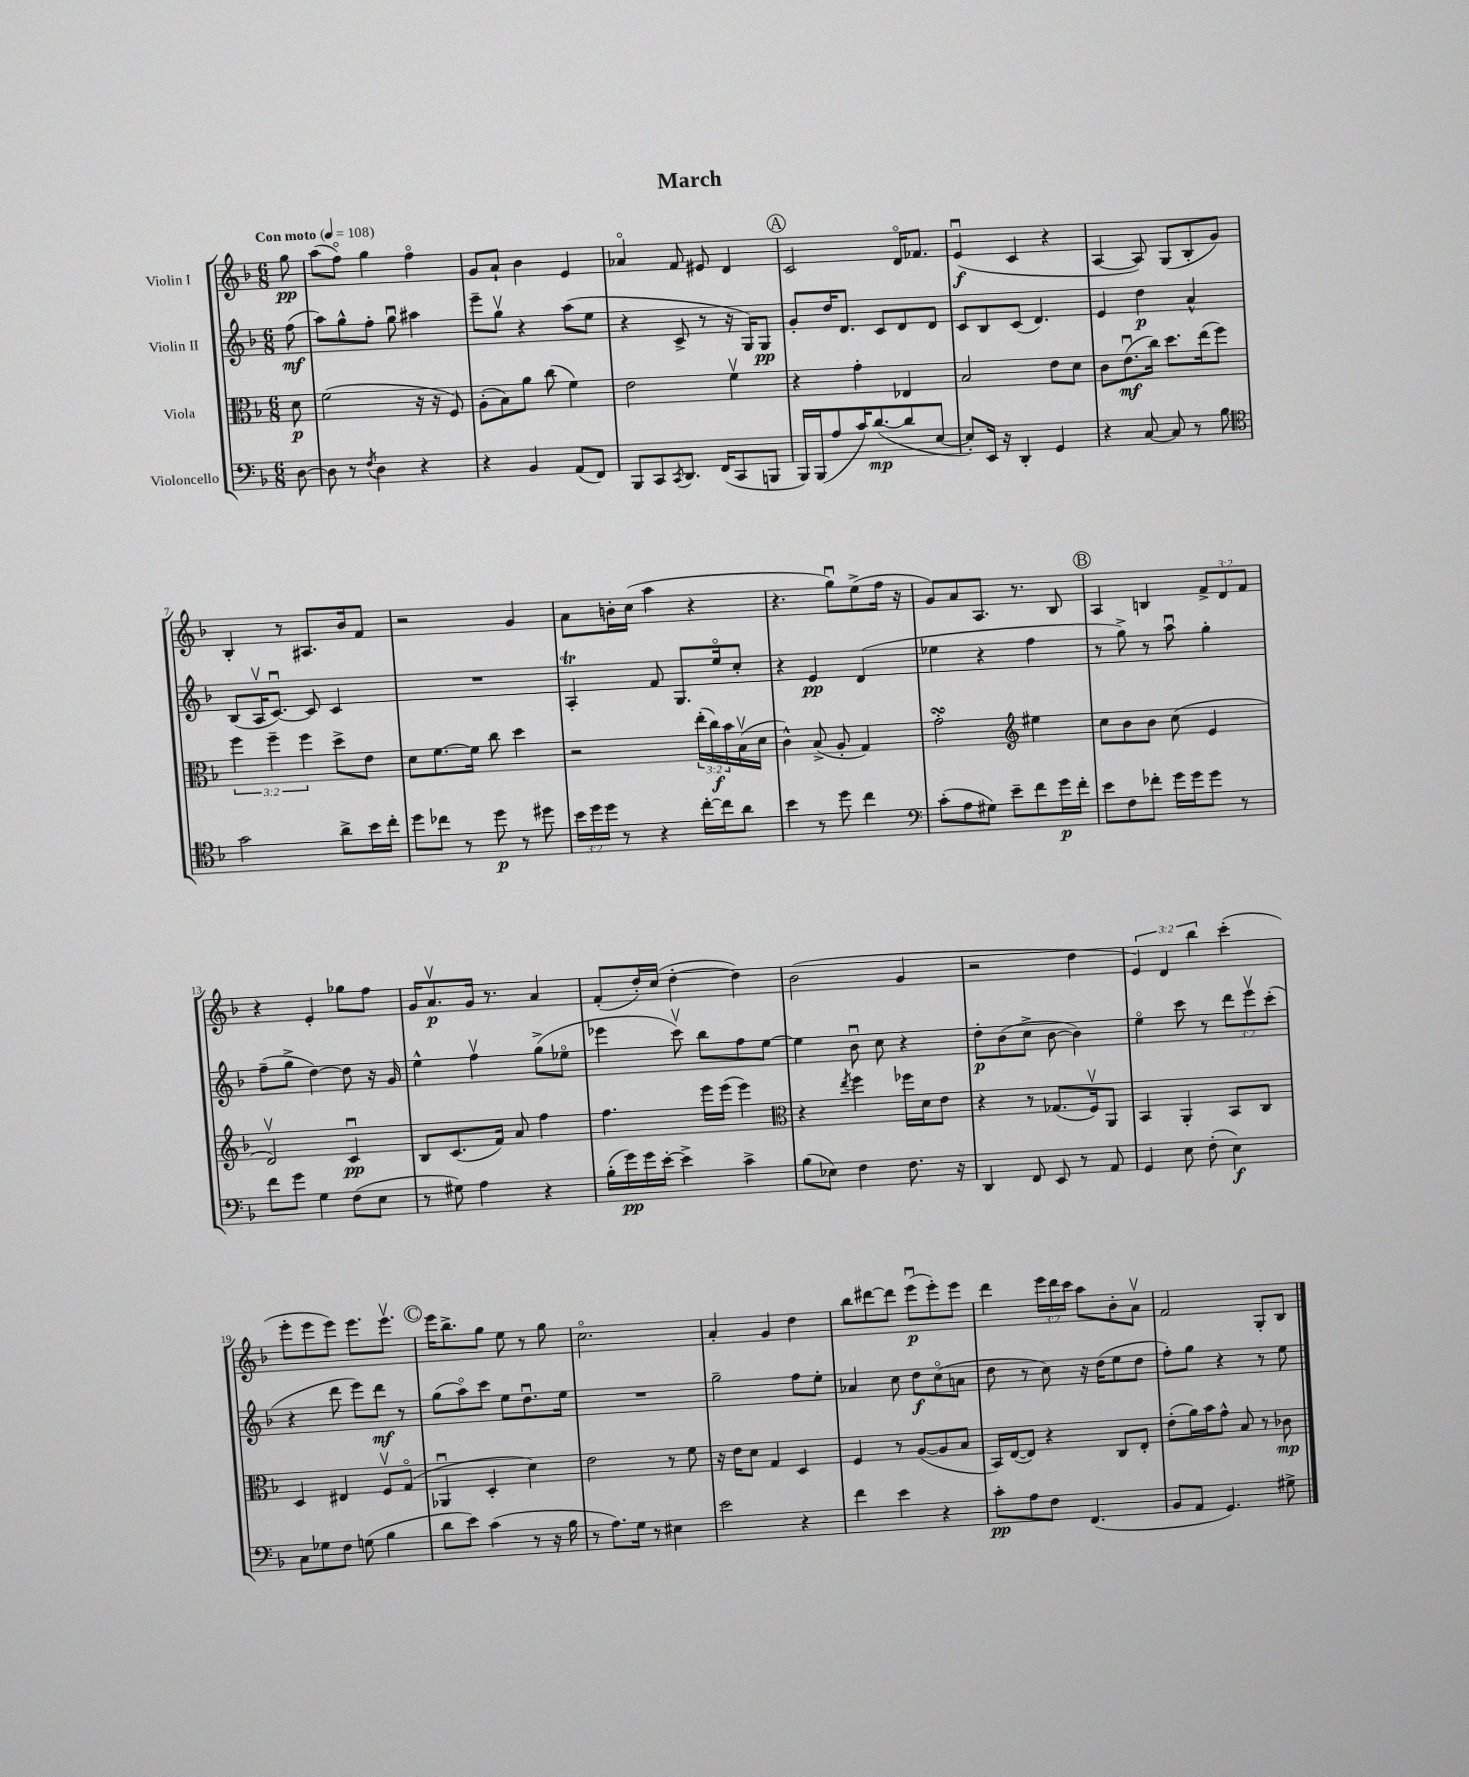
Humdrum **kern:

**kern	**kern	**kern	**kern
*staff4	*staff3	*staff2	*staff1
*clefF4	*clefC3	*clefG2	*clefG2
*k[b-]	*k[b-]	*k[b-]	*k[b-]
*M6/8	*M6/8	*M6/8	*M6/8
*MM108	*MM108	*MM108	*MM108
[8D\	8d\	(8ff\	8gg\
=	=	=	=
8D\]	(2f\	8aa\L)	(8aa\L
8r	.	8gg^^\	8ffo\J)
8qF/	.	.	.
4D\	.	8ff'\J	4gg\
.	.	8ggu\	.
4r	16r	4aa#\	4ffo\
.	16r	.	.
.	8F/)	.	.
=	=	=	=
4r	(8A'\L	8eee~\L	8g/L
.	8B-\)	8ggv\J	8a`/J
4BB-/	8a\J	4r	4b-\
.	(8cc\	.	.
(8AA/L	4f\)	(8aa\L	4e/
8FF/J)	.	8ee\J	.
=	=	=	=
8BBB-/L	2e\	4r	4a-o/
8CC/	.	.	.
8qCC/	.	.	.
8.DD/J	.	8c^/	8f/
.	.	8r	8e#/
(16FF/LK	.	.	.
8CC/	4fv\	16r	4d/
.	.	16G/LK)	.
8BBB/J	.	8G/J	.
=	=	=	=
16BBB-/LL)	4r	8g'/L	2c/
(16BBB-/J	.	.	.
8A/	.	16dd/K	.
.	.	8.d/J	.
16c/K)	4g'\	.	.
([8.d/	.	.	.
.	.	8c/L	.
8d/]	4E-/	8d/	16do/LK
.	.	.	8.f-/J
[8E/J	.	8d/J	.
=	=	=	=
8E'/]L)	2B-/	8c/L	(4eu/
16EE/Jk	.	8B-/	.
16r	.	.	.
4DD'/	.	(8c/J	4c/
.	.	4.d/)	.
4GG/	8e\L	.	4r
.	8d\J	.	.
=	=	=	=
4r	8c\L	4e/	[4A/
.	(8.eu\	.	.
[8C/	.	4dd\	8A/])
.	16cc\Jk)	.	.
8C/]	8.dd\L	.	(8G/L
8r	.	4a^^/	8B-'/
.	(16ee\k	.	.
8B-\	8ff\J)	.	8g/J)
=	=	=	=
*clefC4	*	*	*
2g\	6ff\	(8B-/L	4B-'/
.	.	16Av/K	.
.	6ff~\	.	.
.	.	[8.cu/J)	.
.	.	.	8r
.	6ff\	.	.
.	.	8c/]	8.A#/L
8a^\L	8dd^\L	4c/	.
.	.	.	16b-/k
16b-\L	8e\J	.	8f/J
16cc'\JJ	.	.	.
=	=	=	=
8dd\L	8d\L	2.r	2r
8cc-\J	[8.f\	.	.
8r	.	.	.
.	16f\]Jk	.	.
8dd\	8cc\	.	.
8r	4dd\	.	4g/
8dd#\	.	.	.
=	=	=	=
24b-\LL	2r	4A'/	8a\L
24dd\	.	.	.
24dd\JJ	.	.	.
8r	.	.	16b'\L
.	.	.	(16cc\JJ
4r	.	8f/	4aa\
.	.	8.G/L	.
[16cc'\LL	(24ee'\LL	.	4r
.	24cc\)	.	.
16cc\]J	.	16eeo/k	.
.	24b-\	.	.
8a\J	(16B-v\	8cc'/J	.
.	16d\JJ	.	.
=	=	=	=
4b-\	4c^^\)	4r	4.r
8r	(8B-^/	4e/	.
8dd\	8A'/	.	8ggu\L)
4cc\	4G/)	(4d/	(8ee^\
.	.	.	16ff\Jk
.	.	.	16r
=	=	=	=
*clefF4	*	*	*
(8c'\L	2g'\	4ee-\	8g/L)
8A\	.	.	8a/
8G#\J)	.	4r	8.A/J
8e~\L	.	.	.
.	.	.	8.r
*	*clefG2	*	*
8f\	4ee#\	4ff\	.
16g\L	.	.	8B-/
16f'\JJ	.	.	.
=	=	=	=
8e\L	8cc\L	8r	4A/
8F\	8b-\	8gg^\)	.
8f-'\J	8b-\J	8r	4B/
16g\LL	(8cc\	8aau\	.
16g\J	.	.	.
8g\J	4e/	4gg'\	12f^/L
.	.	.	12d/
8r	.	.	.
.	.	.	12f/J
=	=	=	=
8f\L	2dv/)	(8ff~\L	4r
8g\J	.	8gg^\J	.
4G\	.	[4dd\)	4e'/
(8F\L	4cu/	8dd\]	8gg-\L
8E\J	.	16r	8ff\J
.	.	16g/	.
=	=	=	=
8r	8B-/L	4ee^^\	16g/LK
.	.	.	8.av/
8G#\)	(8.c/	.	.
4A\	.	4ffv\	16g/Jk
.	16f/Jk)	.	8.r
.	8a/	.	.
4r	4ff\	(8gg^\L	4a/
.	.	8ee-o\J	.
=	=	=	=
(16B-'\LL	4.ff\	4eee-\	(8f'/L
16g\)	.	.	.
16g\	.	.	16dd'/L)
[16e'\JJ	.	.	(16cc/JJ
4e^\]	.	8cccv\)	[4dd'\
.	16eee\LL	8bb-\L	.
.	(16eee\JJ	.	.
4c^\	4eee\)	8ff\	4dd\])
.	.	[8ee\J	.
=	=	=	=
*	*clefC3	*	*
(8B-\L	4r	4ee\]	(2b-\
8E-\J)	.	.	.
.	8qee/	.	.
4F\	4ff\	8b-u\	.
.	.	8cc\	.
8.F\	16ff-\LL	4r	4g/
.	16d\J	.	.
.	8e\J	.	.
16r	.	.	.
=	=	=	=
4DD/	4r	8dd'\L	2r
.	.	(8b-\	.
8FF/	8r	8cc^\J	.
8EE/	(8.G-/L	[8b-\	.
8r	.	4b-\])	4dd\
.	16Fv/k)	.	.
8AA/	8AA/J	.	.
=	=	=	=
4GG/	4BB-/	4eeo\	6e/)
.	.	.	6d/
8E\	4AA'/	8ccc\	.
.	.	.	6bb-\
(8F'\	.	8r	.
4E\)	8BB-/L	12ddd\L	(4ccc'\
.	.	12eeev\	.
.	8C/J	.	.
.	.	(12ccc'\J	.
=	=	=	=
8C\L	4D/	4r	8eee'\L
8G-\	.	.	8eee\
8F\J	4E#/	8ddd\	8eee\J)
(8G\	.	8eee\L)	8.eee\L
4B-\	8Fv/L	8ddd\J	.
.	.	.	8.eeev\J
.	(8Go/J	8r	.
=	=	=	=
8d\L	4AA-u/	(8gg\L	16eee\LK
.	.	.	8.bb-^\
8e\J)	.	8aao\)	.
(4c\	4D'/	8ccc\J	8gg\J
.	.	8ee\L	8ee\
8r	4d\)	8.ddu\	8r
16r	.	.	8gg\
16B-\	.	16ee\Jk	.
=	=	=	=
8r	2e\	2.r	2.cco\
8.A\L)	.	.	.
16G\Jk	.	.	.
8r	.	.	.
4E#\	8r	.	.
.	8f\	.	.
=	=	=	=
2e\	16r	2gg~\	4a'/
.	16e\LK	.	.
.	8d\J	.	.
.	4G/	.	4g/
4r	4D/	8ff\L	4dd\
.	.	8ee'\J	.
=	=	=	=
4f\	4F/	4a-/	8bb-\L
.	.	.	[8ddd#\
4e\	8r	8cc\	8ddd#\]J
.	([8A/L	8dd\L	(8eeeu\L
4r	8A/]	(8cco\	8eee'\)
.	8B-/J	8a\J	8eee\J
=	=	=	=
8c'\L	16BB-/LL)	8dd\	4ddd\
.	([16E/J	.	.
8A\	8E/]J)	8r	.
8F\J	4r	8cc\)	24eee\LL
.	.	.	24ddd\
.	.	.	24ccc\JJ
(4.FF/	.	16r	8aa\L
.	.	(16dd\LK	.
.	8C/L	8ee\	8b-'\
.	8E'/J	8dd\J	8av\J
=	=	=	=
8BB-/L	(8e'\L	8ff'\L)	2f/
8AA/J	16a\L)	8gg\J	.
.	16b-\J	.	.
4.GG/)	8g^^\J	4r	.
.	8B-/	.	.
.	8r	8r	8G'/L
8G#^\	8c-\	8ee\	8B-/J
==	==	==	==
*-	*-	*-	*-
